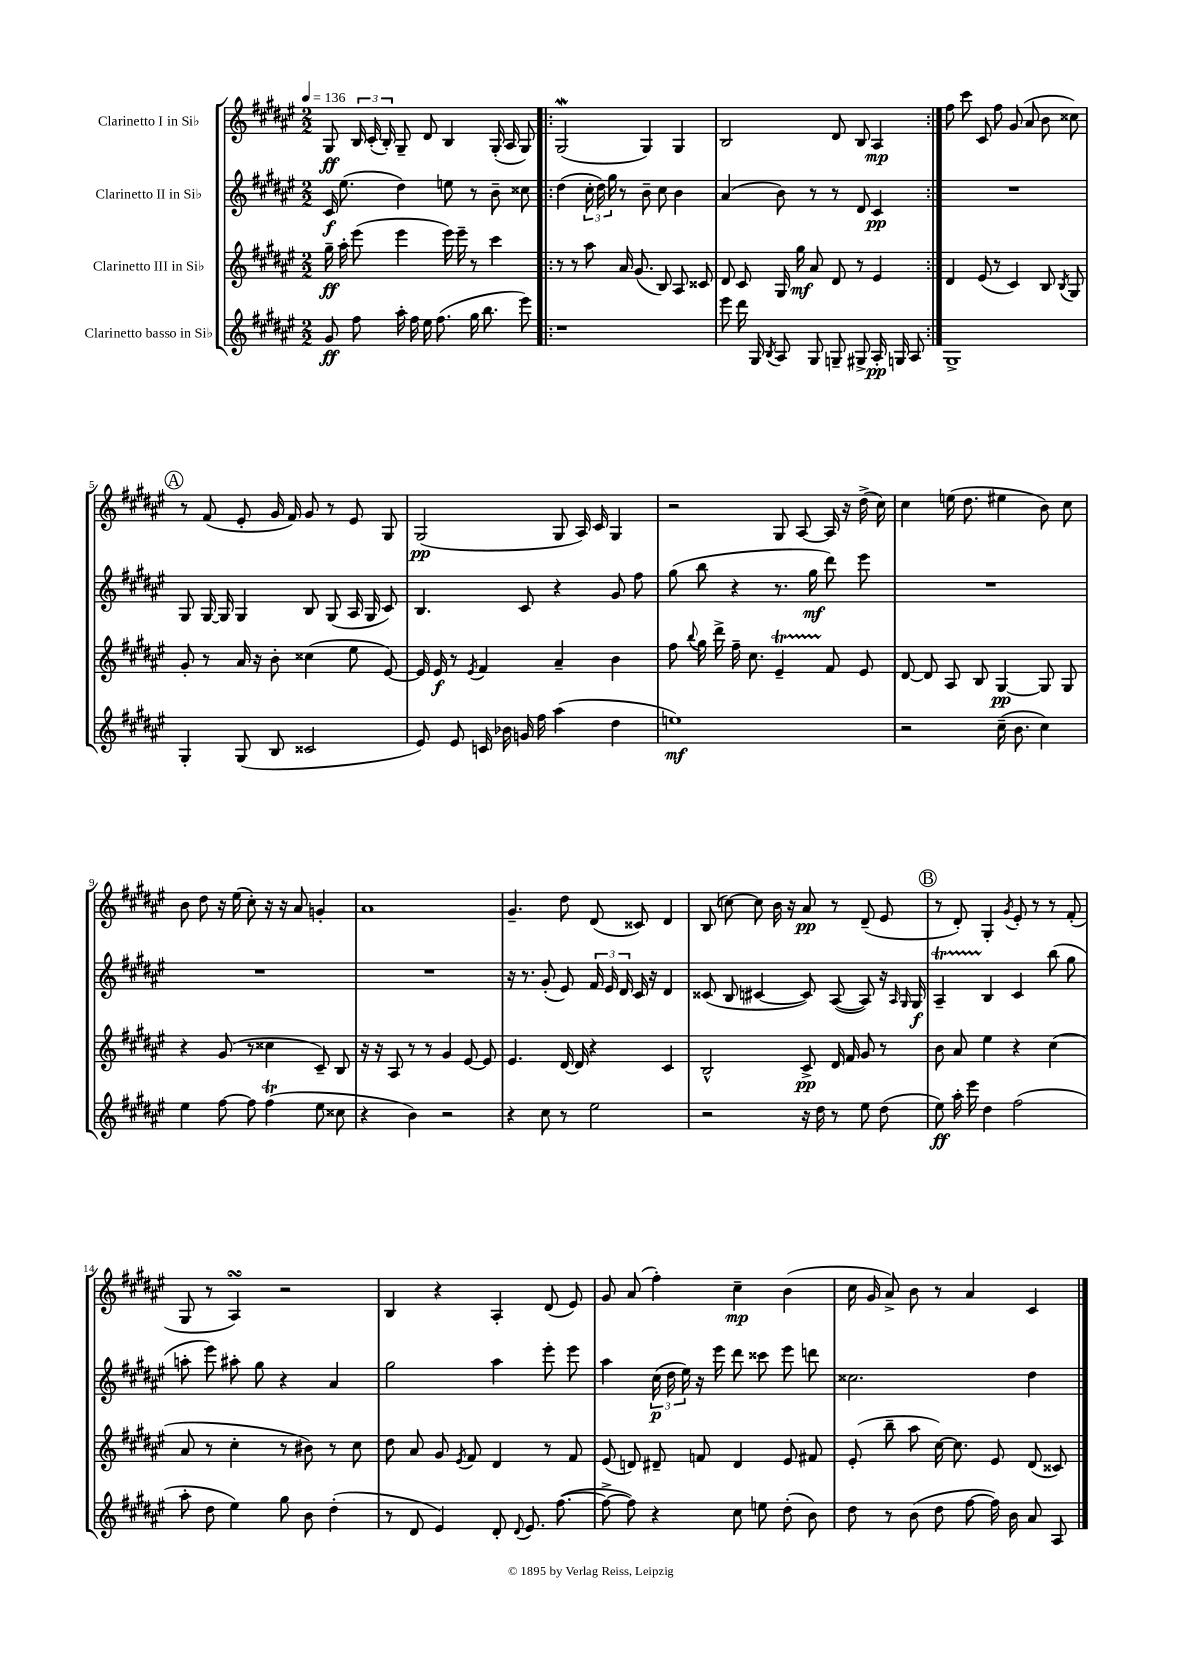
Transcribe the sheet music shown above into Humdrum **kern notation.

**kern	**dynam	**kern	**dynam	**kern	**dynam	**kern	**dynam
*part4	*part4	*part3	*part3	*part2	*part2	*part1	*part1
*staff4	*staff4	*staff3	*staff3	*staff2	*staff2	*staff1	*staff1
*I"Clarinetto basso in Si♭	*	*I"Clarinetto III in Si♭	*	*I"Clarinetto II in Si♭	*	*I"Clarinetto I in Si♭	*
*clefG2	*	*clefG2	*	*clefG2	*	*clefG2	*
*k[f#c#g#d#a#e#]	*	*k[f#c#g#d#a#e#]	*	*k[f#c#g#d#a#e#]	*	*k[f#c#g#d#a#e#]	*
*M2/2	*	*M2/2	*	*M2/2	*	*M2/2	*
*MM136	*	*MM136	*	*MM136	*	*MM136	*
=1	=1	=1	=1	=1	=1	=1	=1
8g#/	ff	16gg#~\	ff	16c#/	f	8G#/	ff
.	.	16aa#'\	.	(8.ee#\	.	.	.
8ff#\	.	(8eee#\	.	.	.	24B/	.
.	.	.	.	.	.	(24c#'/	.
.	.	.	.	.	.	24B'/)	.
16aa#'\	.	4eee#\	.	4dd#\)	.	8G#~/	.
16ff#\	.	.	.	.	.	.	.
16ee#\	.	.	.	.	.	8d#/	.
(8.ff#\	.	.	.	.	.	.	.
.	.	16eee#\)	.	8een\	.	4B/	.
.	.	16eee#~\	.	.	.	.	.
16gg#\	.	8r	.	8r	.	.	.
8.bb\	.	.	.	.	.	.	.
.	.	4ccc#\	.	8b~\	.	(16G#'/	.
.	.	.	.	.	.	16A#/	.
8eee#\)	.	.	.	8cc##X\	.	8G#/)	.
=2!|:	=2!|:	=2!|:	=2!|:	=2!|:	=2!|:	=2!|:	=2!|:
1r	.	8r	.	(4dd#\	.	(2G#W/	.
.	.	8r	.	.	.	.	.
.	.	8aa#\	.	24cc#'\	.	.	.
.	.	.	.	24dd#\)	.	.	.
.	.	.	.	24gg#\	.	.	.
.	.	16a#/	.	8r	.	.	.
.	.	(8.g#/	.	.	.	.	.
.	.	.	.	8b~\	.	4G#/)	.
.	.	8B/)	.	8cc#\	.	.	.
.	.	8A#/	.	4b\	.	4G#/	.
.	.	8c##X/	.	.	.	.	.
=3	=3	=3	=3	=3	=3	=3	=3
8eee#\	.	8d#/	.	(4a#/	.	2B/	.
16ddd#\	.	8c#/	.	.	.	.	.
16G#/	.	.	.	.	.	.	.
8qB/	.	.	.	.	.	.	.
8A#/	.	16G#/	.	8b\)	.	.	.
.	.	16gg#\	mf	.	.	.	.
8G#/	.	8a#/	.	8r	.	.	.
8Gn~/	.	8d#/	.	8r	.	8d#/	.
8G#X^/	.	8r	.	8d#/	.	8B/	.
16A#'/	pp	4e#/	.	4c#/	pp	4A#/	mp
16Gn/	.	.	.	.	.	.	.
8A#/	.	.	.	.	.	.	.
=4:|!	=4:|!	=4:|!	=4:|!	=4:|!	=4:|!	=4:|!	=4:|!
1G#^	.	4d#/	.	1r	.	8ff#\	.
.	.	.	.	.	.	8ccc#\	.
.	.	(8e#/	.	.	.	8c#/	.
.	.	8r	.	.	.	8ff#\	.
.	.	4c#/)	.	.	.	(8g#/	.
.	.	.	.	.	.	8a#/	.
.	.	8B/	.	.	.	8b\	.
.	.	8qB/	.	.	.	.	.
.	.	8G#/	.	.	.	8cc##X\)	.
!!LO:LB:g=z
!!LO:REH:place=s1:t=A
=5	=5	=5	=5	=5	=5	=5	=5
4G#'/	.	8g#'/	.	8G#/	.	8r	.
.	.	8r	.	[16G#/	.	(8f#/	.
.	.	.	.	16G#/]	.	.	.
(8G#/	.	16a#/	.	4G#/	.	8e#'/	.
.	.	16r	.	.	.	.	.
8B/	.	8b'\	.	.	.	16g#/	.
.	.	.	.	.	.	16f#/)	.
2c##X/	.	(4cc##X\	.	8B/	.	8g#/	.
.	.	.	.	(8G#/	.	8r	.
.	.	8ee#\	.	16A#/	.	8e#/	.
.	.	.	.	16G#/	.	.	.
.	.	[8e#/)	.	8c#/)	.	8G#/	.
=6	=6	=6	=6	=6	=6	=6	=6
8e#/)	.	16e#/]	.	4.B/	.	(2G#/	pp
.	.	16e#/	f	.	.	.	.
8e#/	.	8r	.	.	.	.	.
.	.	8qe#/	.	.	.	.	.
16cn/	.	4f#/	.	.	.	.	.
16b-X\	.	.	.	.	.	.	.
16gn/	.	.	.	8c#/	.	.	.
16ff#\	.	.	.	.	.	.	.
(4aa#\	.	4a#~/	.	4r	.	8G#/	.
.	.	.	.	.	.	16A#/)	.
.	.	.	.	.	.	16c#/	.
4dd#\	.	4b\	.	8g#/	.	4G#/	.
.	.	.	.	8ff#\	.	.	.
=7	=7	=7	=7	=7	=7	=7	=7
1een)	mf	8ff#\	.	(8gg#\	.	2r	.
.	.	8qqbb/	.	.	.	.	.
.	.	16gg#\	.	8bb\	.	.	.
.	.	16ddd#^\	.	.	.	.	.
.	.	16ff#~\	.	4r	.	.	.
.	.	8.cc#\	.	.	.	.	.
.	.	4e#t~/	.	8.r	.	8G#/	.
.	.	.	.	.	.	[8A#/	.
.	.	.	.	16gg#\	mf	.	.
.	.	8f#/	.	8ddd#\)	.	16A#/]	.
.	.	.	.	.	.	16r	.
.	.	8e#/	.	8eee#\	.	(16dd#^\	.
.	.	.	.	.	.	16cc#\)	.
=8	=8	=8	=8	=8	=8	=8	=8
2r	.	[8d#/	.	1r	.	4cc#\	.
.	.	8d#/]	.	.	.	.	.
.	.	8A#/	.	.	.	(16een\	.
.	.	.	.	.	.	8.dd#\	.
.	.	8B/	.	.	.	.	.
(16cc#~\	.	[4G#/	pp	.	.	4ee#X\	.
8.b\	.	.	.	.	.	.	.
4cc#\)	.	8G#/]	.	.	.	8b\)	.
.	.	8G#/	.	.	.	8cc#\	.
!!LO:LB:g=z
=9	=9	=9	=9	=9	=9	=9	=9
4ee#\	.	4r	.	1r	.	8b\	.
.	.	.	.	.	.	8dd#\	.
[8ff#\	.	(8g#/	.	.	.	16r	.
.	.	.	.	.	.	(16ee#\	.
8ff#\]	.	8r	.	.	.	8cc#'\)	.
(4ff#T\	.	4cc##X\	.	.	.	16r	.
.	.	.	.	.	.	16r	.
.	.	.	.	.	.	8a#/	.
8ee#\	.	8c#~/)	.	.	.	4gn'/	.
8cc##X\	.	8B/	.	.	.	.	.
=10	=10	=10	=10	=10	=10	=10	=10
4r	.	16r	.	1r	.	1a#	.
.	.	16r	.	.	.	.	.
.	.	8A#/	.	.	.	.	.
4b\)	.	8r	.	.	.	.	.
.	.	8r	.	.	.	.	.
2r	.	4g#/	.	.	.	.	.
.	.	[8e#/	.	.	.	.	.
.	.	8e#/]	.	.	.	.	.
=11	=11	=11	=11	=11	=11	=11	=11
4r	.	4.e#/	.	16r	.	4.g#~/	.
.	.	.	.	8.r	.	.	.
8cc#\	.	.	.	(8g#'/	.	.	.
8r	.	[16d#/	.	8e#/)	.	8dd#\	.
.	.	16d#/]	.	.	.	.	.
2ee#\	.	4r	.	24f#/	.	(8d#/	.
.	.	.	.	24e#/	.	.	.
.	.	.	.	24d#/	.	.	.
.	.	.	.	16c#/	.	8c##X/)	.
.	.	.	.	16r	.	.	.
.	.	4c#/	.	4d#/	.	4d#/	.
=12	=12	=12	=12	=12	=12	=12	=12
2r	.	2B^^/	.	(8c##X/	.	(8B/	.
.	.	.	.	8B/	.	[8ccn\)	.
.	.	.	.	[4c#X/	.	8cc\]	.
.	.	.	.	.	.	16b\	.
.	.	.	.	.	.	16r	.
16r	.	8c#^/	pp	8c#/])	.	8a#/	pp
16dd#\	.	.	.	.	.	.	.
8r	.	16d#/	.	([8A#/	.	8r	.
.	.	16f#/	.	.	.	.	.
8ee#\	.	8g#/	.	8A#/])	.	(8d#~/	.
(8dd#\	.	8r	.	16r	.	8e#/	.
.	.	.	.	16qqA#/	.	.	.
.	.	.	.	16qqG#/	.	.	.
.	.	.	.	16G#/	f	.	.
!!LO:REH:place=s1:t=B
=13	=13	=13	=13	=13	=13	=13	=13
8ee#\)	ff	8b\	.	4A#t~/	.	8r	.
16aa#'\	.	8a#/	.	.	.	8d#'/)	.
16eee#\	.	.	.	.	.	.	.
4dd#\	.	4ee#\	.	4B/	.	4G#'/	.
.	.	.	.	.	.	8qg#/	.
(2ff#\	.	4r	.	4c#/	.	8e#'/	.
.	.	.	.	.	.	8r	.
.	.	(4cc#\	.	(8bb\	.	8r	.
.	.	.	.	8gg#\	.	(8f#'/	.
!!LO:LB:g=z
=14	=14	=14	=14	=14	=14	=14	=14
8aa#'\	.	8a#/	.	8aan'\	.	8G#/	.
8dd#\	.	8r	.	8eee#\)	.	8r	.
4ee#\)	.	4cc#'\	.	8aa#X'\	.	4A#sSsS/)	.
.	.	.	.	8gg#\	.	.	.
8gg#\	.	8r	.	4r	.	2r	.
8b\	.	8b#X\)	.	.	.	.	.
(4dd#'\	.	8r	.	4a#/	.	.	.
.	.	8cc#\	.	.	.	.	.
=15	=15	=15	=15	=15	=15	=15	=15
8r	.	8dd#\	.	2gg#\	.	4B/	.
8d#/	.	8a#/	.	.	.	.	.
4e#/)	.	8g#/	.	.	.	4r	.
.	.	8qe#/	.	.	.	.	.
.	.	8f#/	.	.	.	.	.
8d#'/	.	4d#/	.	4aa#\	.	4A#'/	.
8qqd#/	.	.	.	.	.	.	.
8.e#/	.	.	.	.	.	.	.
.	.	8r	.	8eee#'\	.	(8d#/	.
([8.ff#\	.	.	.	.	.	.	.
.	.	8f#/	.	8eee#\	.	8e#/)	.
=16	=16	=16	=16	=16	=16	=16	=16
8ff#^\_	.	(8e#/	.	4aa#\	.	8g#/	.
8ff#\])	.	8dn/)	.	.	.	(8a#/	.
4r	.	8d#X~/	.	(24cc#\	p	4ff#'\)	.
.	.	.	.	24dd#\	.	.	.
.	.	.	.	24ee#\)	.	.	.
.	.	8fn/	.	16r	.	.	.
.	.	.	.	16eee#\	.	.	.
8cc#\	.	4d#/	.	8ddd#\	.	4cc#~\	mp
8een\	.	.	.	8ccc##X\	.	.	.
(8dd#'\	.	8e#/	.	8eee#\	.	(4b\	.
8b\)	.	8f#X/	.	8dddn\	.	.	.
=17	=17	=17	=17	=17	=17	=17	=17
8dd#\	.	(8e#'/	.	2.cc##X\	.	16cc#\	.
.	.	.	.	.	.	16g#/	.
8r	.	8bb~\	.	.	.	8a#^/)	.
(8b\	.	8aa#\	.	.	.	8b\	.
8dd#\	.	[16cc#\)	.	.	.	8r	.
.	.	8.cc#\]	.	.	.	.	.
[8ff#\	.	.	.	.	.	4a#/	.
16ff#\])	.	8e#/	.	.	.	.	.
16b\	.	.	.	.	.	.	.
8a#/	.	(8d#/	.	4dd#\	.	4c#/	.
8A#/	.	8c##X/)	.	.	.	.	.
==	==	==	==	==	==	==	==
*-	*-	*-	*-	*-	*-	*-	*-
